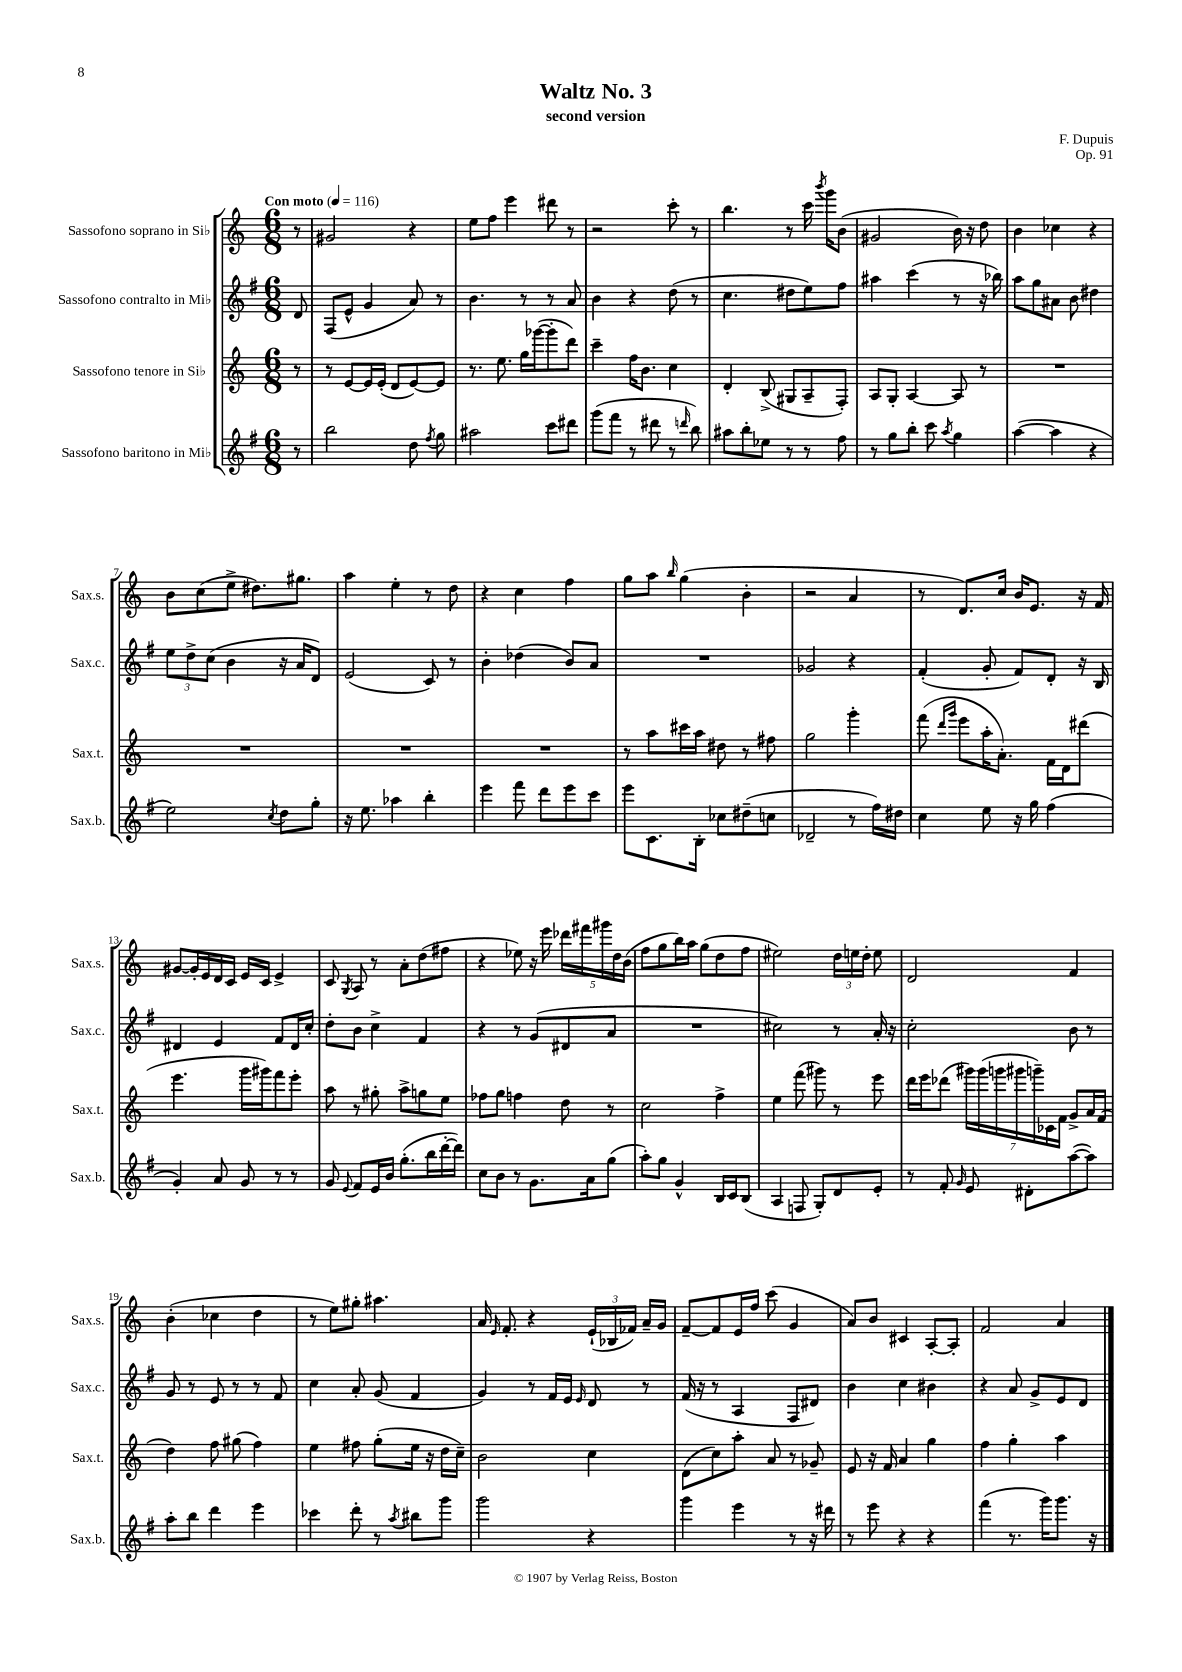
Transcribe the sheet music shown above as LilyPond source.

\header { title = "Waltz No. 3" composer = "F. Dupuis" subtitle = "second version" opus = "Op. 91" }
<<
\new StaffGroup <<
\new Staff = "s0" \with { instrumentName = "Sassofono soprano in Sib" shortInstrumentName = "Sax.s." } {
    \clef treble \key c \major \numericTimeSignature \time 6/8 \partial 8 \tempo "Con moto" 4 = 116
    \autoBeamOff r8 |
    gis'2 r4 |
    e''8[ f''8] e'''4 dis'''8 r8 |
    r2 c'''8-. r8 |
    b''4. r8 c'''16 \acciaccatura { b'''8 } g'''16[ b'8]( |
    gis'2 b'16) r16 d''8 |
    b'4 ces''4 r4 |
    b'8[ c''8( e''8]-> dis''8.[) gis''8.] |
    a''4 e''4-. r8 d''8 |
    r4 c''4 f''4 |
    g''8[ a''8] \grace { b''16 } g''4( b'4-. |
    r2 a'4 |
    r8 d'8.[) c''16] b'16[ e'8.] r16 f'16 |
    gis'8[~ gis'16-. e'16 d'16 c'16] e'16[ c'16] e'4-> |
    c'8 \acciaccatura { g8 } a8 r8 a'8[-. d''8( fis''8] |
    r4 ees''8) r16 e'''16 \tuplet 5/4 { des'''16[ fis'''16 gis'''16 d''16 b'16]( } |
    f''8[ g''8 b''16) a''16] g''8[( d''8 f''8] |
    eis''2) \tuplet 3/2 { d''16[ e''16 d''16]-. } e''8 |
    d'2 f'4 |
    b'4-.( ces''4 d''4 |
    r8 e''8[) gis''8]-. ais''4. |
    a'16 \grace { e'16 } f'8.-. r4 \tuplet 3/2 { e'16[-!( bes16 fes'16]) } a'16[-- g'16] |
    f'8[~-- f'8 e'16 f''16] c'''8( g'4 |
    a'8[) b'8] cis'4 a8[~-. a8]-. |
    f'2 a'4 \bar "|." |
}
\new Staff = "s1" \with { instrumentName = "Sassofono contralto in Mib" shortInstrumentName = "Sax.c." } {
    \clef treble \key g \major \numericTimeSignature \time 6/8 \partial 8
    \autoBeamOff d'8 |
    fis8[( e'8]-^ g'4 a'8) r8 |
    b'4. r8 r8 a'8 |
    b'4 r4 d''8( r8 |
    c''4. dis''8[ e''8) fis''8] |
    ais''4 c'''4( r8 r16 bes''16) |
    a''8[ g''8 ais'8] b'8 dis''4 |
    \tuplet 3/2 { e''8[ d''8-> c''8]( } b'4 r16 a'16[ d'8]) |
    e'2( c'8) r8 |
    b'4-. des''4( b'8[) a'8] |
    R2. |
    ges'2 r4 |
    fis'4-.( g'8-. fis'8[) d'8]-. r16 b16 |
    dis'4 e'4 fis'8[ dis'16 c''16]-. |
    d''8[-. b'8] c''4-> fis'4 |
    r4 r8 g'8[( dis'8 a'8] |
    R2. |
    cis''2) r8 a'16-. r16 |
    c''2-. b'8 r8 |
    g'8 r8 e'8 r8 r8 fis'8 |
    c''4 a'8-. g'8( fis'4 |
    g'4) r8 fis'16[ e'16] \grace { e'16 } d'8 r8 |
    fis'16( r16 r8 a4 fis8[ dis'8]) |
    b'4 c''4 bis'4 |
    r4 a'8 g'8[-> e'8 d'8] \bar "|." |
}
\new Staff = "s2" \with { instrumentName = "Sassofono tenore in Sib" shortInstrumentName = "Sax.t." } {
    \clef treble \key c \major \numericTimeSignature \time 6/8 \partial 8
    \autoBeamOff r8 |
    r8 e'8[~ e'16 e'16]-.( d'8[ e'8~) e'8] |
    r8. e''8. g''16[ ges'''16~( ges'''8-. d'''8]) |
    c'''4-- f''16[ b'8.] c''4 |
    d'4-. b8->( gis8[ a8-- f8]-.) |
    a8[ g8]-. a4~ a8 r8 |
    R2. |
    R2. |
    R2. |
    R2. |
    r8 a''8[ cis'''16 a''16] dis''8 r8 fis''8 |
    g''2 g'''4-. |
    f'''8( \grace { d'''16[ g'''16] } e'''8[ a''16-. a'8.]-.) f'16[ d'16 dis'''8]( |
    e'''4. g'''16[ gis'''16) f'''8 e'''8]-. |
    a''8 r8 gis''8-. a''8[-> g''8 e''8] |
    fes''8[ g''8] f''4 d''8 r8 |
    c''2 f''4-> |
    e''4 f'''8( gis'''8) r8 e'''8 |
    d'''16[ e'''16 des'''8]( \tuplet 7/4 { gis'''16[) gis'''16( g'''16 gis'''16 g'''16--) ces'16 f'16] } g'8[-> a'16 f'16]( |
    d''4) f''8 gis''8( f''4) |
    e''4 fis''8 g''8[-.( e''16] r16 d''16[ c''16]--) |
    b'2 c''4 |
    d'8[( c''8) a''8]-. a'8 r8 ges'8-- |
    e'8 r16 f'16 a'4 g''4 |
    f''4 g''4-. a''4 \bar "|." |
}
\new Staff = "s3" \with { instrumentName = "Sassofono baritono in Mib" shortInstrumentName = "Sax.b." } {
    \clef treble \key g \major \numericTimeSignature \time 6/8 \partial 8
    \autoBeamOff r8 |
    b''2 d''8 \acciaccatura { fis''8 } g''8 |
    ais''2 c'''8[ dis'''8] |
    g'''8[( fis'''8] r8 dis'''8 r8 \grace { d'''16 } b''8) |
    ais''8[ b''8-. ees''8] r8 r8 fis''8 |
    r8 g''8[ b''8]-. c'''8 \acciaccatura { a''8 } g''4 |
    a''4~( a''4 r4 |
    e''2) \acciaccatura { c''8 } d''8[ g''8]-. |
    r16 e''8. aes''4 b''4-. |
    e'''4 fis'''8 d'''8[ e'''8 c'''8] |
    e'''8[ c'8. b16]-. ces''8[ dis''8--( c''8] |
    des'2-- r8 fis''16[) dis''16] |
    c''4 e''8 r16 g''16 fis''4( |
    g'4-.) a'8 g'8 r8 r8 |
    g'8 \appoggiatura { e'8 } fis'8[ e'16 b'16] g''8.[-.( b''16 d'''16~-. d'''16]) |
    c''8[ b'8] r8 g'8.[ a'16 g''8]( |
    a''8[-.) g''8] g'4-^ b16[ c'16 b8]( |
    a4 f8 g8[-.) d'8 e'8]-. |
    r8 fis'8-. \grace { g'16 } e'8 dis'8[-. a''8~( a''8]) |
    a''8[-. b''8] d'''4 e'''4 |
    ces'''4 d'''8-. r8 \acciaccatura { a''8 } bis''8[ g'''8] |
    g'''2 r4 |
    g'''4 e'''4 r8 r16 dis'''16 |
    r8 e'''8 r4 r4 |
    fis'''4( r8. g'''16[) g'''8.] r16 \bar "|." |
}
>>
>>
